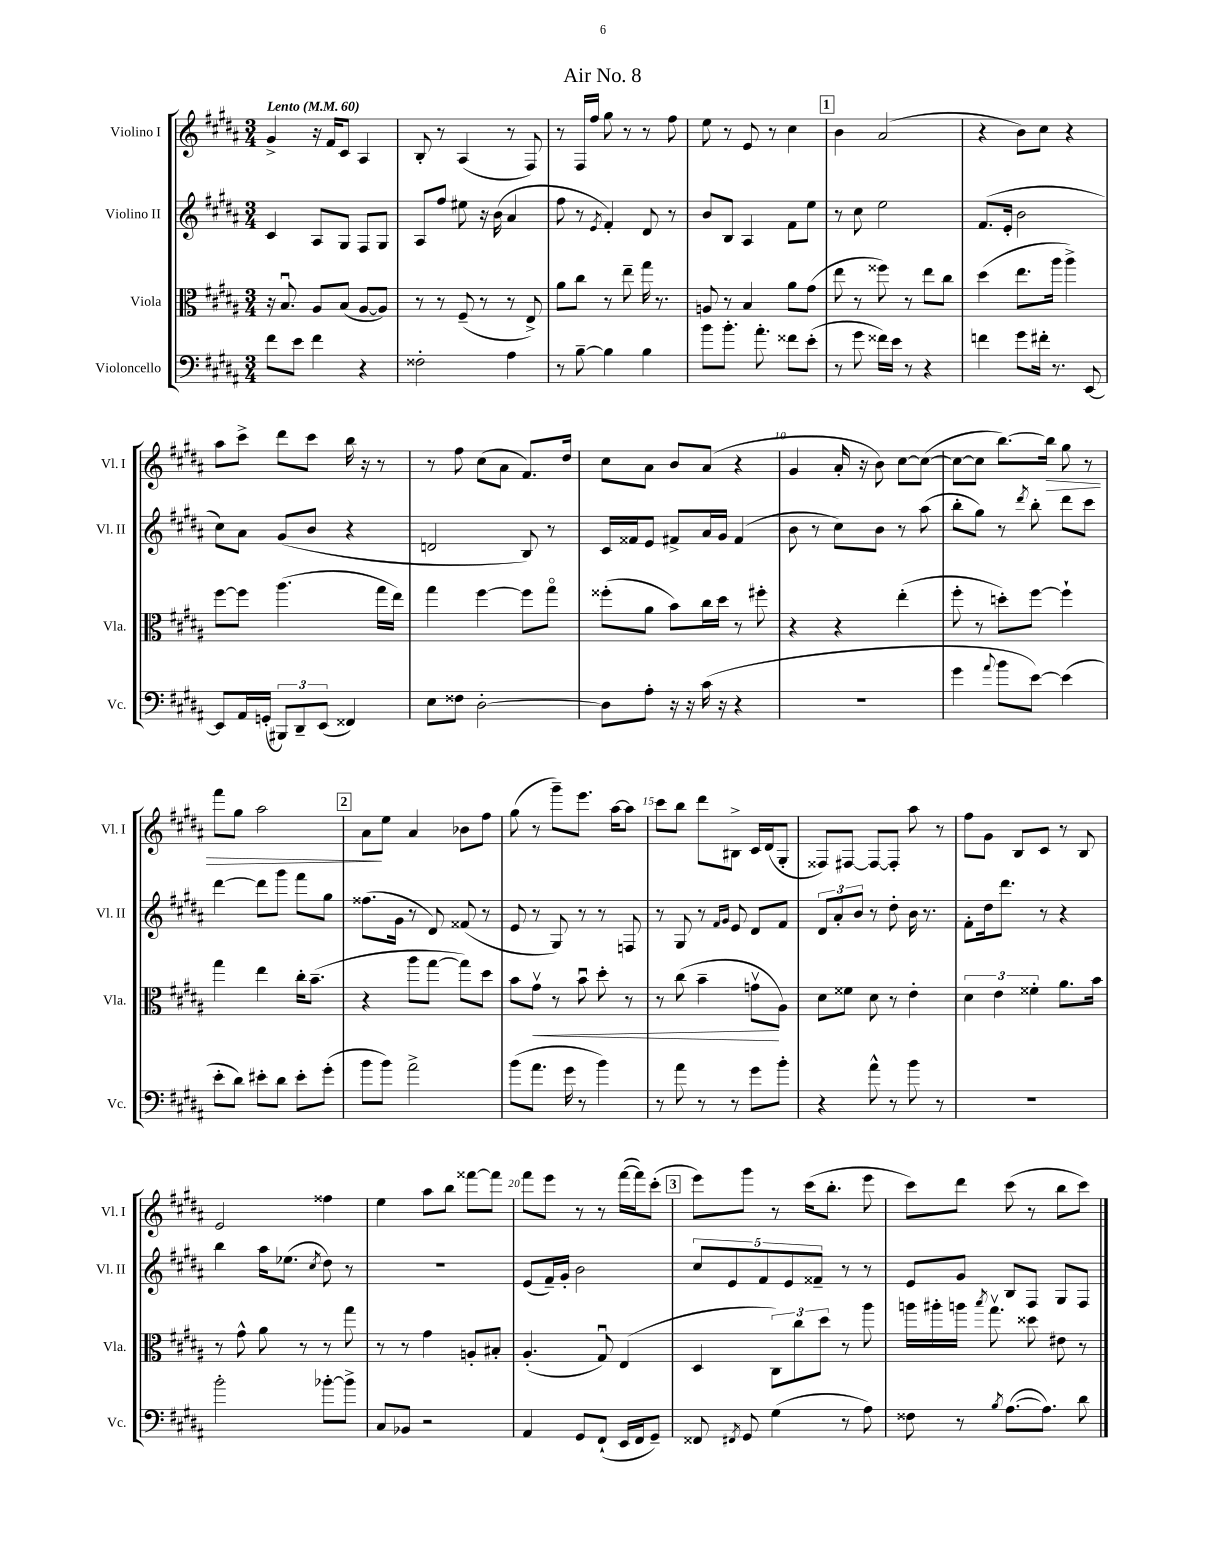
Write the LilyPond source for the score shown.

\header { title = "Air No. 8" }
<<
\new StaffGroup <<
\new Staff = "s0" \with { instrumentName = "Violino I" shortInstrumentName = "Vl. I" } {
    \clef treble \key b \major \numericTimeSignature \time 3/4 \tempo "Lento" 4 = 60
    \autoBeamOff gis'4-> r16 fis'16[ cis'8] ais4 |
    b8-. r8 ais4( r8 fis8) |
    r8 fis16[ fis''16] gis''8 r8 r8 fis''8 |
    e''8 r8 e'8 r8 cis''4 |
    \mark \markup { \box "1" } b'4 ais'2( |
    r4 b'8[) cis''8] r4 |
    ais''8[ cis'''8]-> dis'''8[ cis'''8] b''16 r16 r8 |
    r8 fis''8 cis''8[( ais'8] fis'8.[) dis''16] |
    cis''8[ ais'8] b'8[ ais'8]( r4 |
    gis'4 ais'16-. r16 b'8) cis''8[~ cis''8]~( |
    cis''8[~ cis''8] b''8.[~) b''16]\> gis''8 r8 |
    fis'''8[ gis''8] ais''2 |
    \mark \markup { \box "2" } ais'8[\! e''8] ais'4 bes'8[ fis''8] |
    gis''8( r8 gis'''8[--) e'''8.] ais''16[~ ais''8] |
    cis'''8[ b''8] dis'''8[ bis8]-> cis'16[ dis'16( gis8]-. |
    fisis8[) fis8]~ fis8[~ fis8]-. ais''8 r8 |
    fis''8[ gis'8] b8[ cis'8] r8 b8 |
    e'2 fisis''4 |
    e''4 ais''8[ b''8] fisis'''8[~ fisis'''8] |
    fis'''8[ e'''8] r8 r8 fis'''16[~( fis'''16) cis'''8]-.( |
    \mark \markup { \box "3" } e'''8[) gis'''8] r8 cis'''16[( b''8.]-. e'''8 |
    cis'''8[) dis'''8] cis'''8( r8 b''8[ cis'''8]) \bar "|." |
}
\new Staff = "s1" \with { instrumentName = "Violino II" shortInstrumentName = "Vl. II" } {
    \clef treble \key b \major \numericTimeSignature \time 3/4
    \autoBeamOff cis'4 ais8[ gis8] fis8[ gis8] |
    ais8[ fis''8] eis''8 r16 b'16( ais'4 |
    fis''8 r8 \acciaccatura { e'8 } fis'4-.) dis'8 r8 |
    b'8[ b8] ais4 fis'8[ e''8] |
    \mark \markup { \box "1" } r8 cis''8 e''2 |
    fis'8.[( e'16]-. b'2 |
    cis''8[) ais'8] gis'8[( b'8] r4 |
    d'2 b8) r8 |
    cis'16[ fisis'16 e'8] fis'8[-> ais'16 gis'16] fis'4( |
    b'8 r8 cis''8[) b'8] r8 ais''8( |
    b''8[-. gis''8]) r8 \acciaccatura { dis'''8 } b''8-. dis'''8[ cis'''8] |
    dis'''4~ dis'''8[ gis'''8] fis'''8[ gis''8] |
    \mark \markup { \box "2" } fisis''8.[( gis'16] r8 dis'8) fisis'8( r8 |
    e'8 r8 gis8) r8 r8 f8 |
    r8 gis8 r8 \grace { fis'16[ gis'16] } e'8 dis'8[ fis'8] |
    \tuplet 3/2 { dis'8[ ais'8-. b'8] } r8 dis''8-. b'16 r8. |
    fis'8[-. dis''16 dis'''8.] r8 r4 |
    b''4 ais''16[ ees''8.]( \acciaccatura { cis''8 } dis''8) r8 |
    R2. |
    e'8[( fis'16--) gis'16]-. b'2 |
    \mark \markup { \box "3" } \tuplet 5/4 { cis''8[ e'8 fis'8 e'8 fisis'8]-- } r8 r8 |
    e'8[ gis'8] b8[ fis8] gis8[ fis8] \bar "|." |
}
\new Staff = "s2" \with { instrumentName = "Viola" shortInstrumentName = "Vla." } {
    \clef alto \key b \major \numericTimeSignature \time 3/4
    \autoBeamOff r16 b8.\downbow ais8[ b8]( ais8[~ ais8]) |
    r8 r8 fis8--( r8 r8 e8->) |
    ais'8[ cis''8] r8 e''8-- gis''16 r8. |
    a8 r8 b4 ais'8[ gis'8]( |
    \mark \markup { \box "1" } e''8 r8 fisis''8) r8 e''8[ cis''8] |
    dis''4( e''8.[ ais''16] ais''4->) |
    fis''8[~ fis''8] ais''4.( gis''16[ e''16]) |
    gis''4 fis''4~ fis''8[ gis''8]\flageolet |
    fisis''8[-.( ais'8] b'8[) cis''16 dis''16] r8 fis''8-. |
    r4 r4 e''4-.( |
    fis''8-. r8 d''8[-.) fis''8]~ fis''4-! |
    gis''4 e''4 cis''16[-. b'8.]--( |
    \mark \markup { \box "2" } r4 ais''8[ gis''8]~ gis''8[) dis''8] |
    b'8[ gis'8]\upbow\< r8 b'8\downbow dis''8-. r8 |
    r8 cis''8( b'4-- g'8[\upbow\! ais8]) |
    dis'8[ fisis'8] dis'8 r8 e'4-. |
    \tuplet 3/2 { dis'4 e'4 fisis'4-. } ais'8.[ b'16] |
    r8 gis'8-^ ais'8 r8 r8 gis''8 |
    r8 r8 gis'4 a8[-. bis8]-. |
    ais4.-.( gis8\downbow) e4( |
    \mark \markup { \box "3" } dis4 \tuplet 3/2 { cis8[) cis''8 dis''8] } r8 ais''8 |
    a''16[ ais''16-. a''16] \acciaccatura { b''8 } gis''8.\upbow disis''8 eis'8 r8 \bar "|." |
}
\new Staff = "s3" \with { instrumentName = "Violoncello" shortInstrumentName = "Vc." } {
    \clef bass \key b \major \numericTimeSignature \time 3/4
    \autoBeamOff fis'8[ e'8] fis'4 r4 |
    fisis2-. ais4 |
    r8 b8~-- b4 b4 |
    b'8[ b'8.]-. ais'8.-. fisis'8[ e'8]-.( |
    \mark \markup { \box "1" } r8 gis'8 fisis'16[) e'16] r8 r4 |
    f'4 gis'8[ fis'16]-. r8. e,8~ |
    e,8[ ais,16 g,16]-.( \tuplet 3/2 { bis,,8[) dis,8-- e,8]( } fisis,4) |
    e8[ fisis8] dis2~-. |
    dis8[ ais8]-. r16 r16 cis'16( r16 r4 |
    R2. |
    gis'4 \appoggiatura { ais'8 } b'8[ e'8]~) e'4( |
    e'8[-. dis'8]) eis'8[-. dis'8] eis'8[-. gis'8]-.( |
    \mark \markup { \box "2" } b'8[ b'8]) ais'2-> |
    b'8[( ais'8.] gis'16 r8 b'4) |
    r8 ais'8 r8 r8 gis'8[ b'8]-. |
    r4 ais'8-^ r8 b'8 r8 |
    R2. |
    b'2-. bes'8[~-. bes'8]-> |
    cis8[ bes,8] r2 |
    ais,4 gis,8[ fis,8]-!( e,16[ fis,16 gis,8]--) |
    \mark \markup { \box "3" } fisis,8 \acciaccatura { fis,8 } gis,8 gis4( r8 ais8) |
    fisis8 r8 \acciaccatura { b8 } ais8.[~( ais8.]) dis'8 \bar "|." |
}
>>
>>
\layout { \context { \Score \override BarNumber.break-visibility = ##(#f #t #t) barNumberVisibility = #(every-nth-bar-number-visible 5) } }
